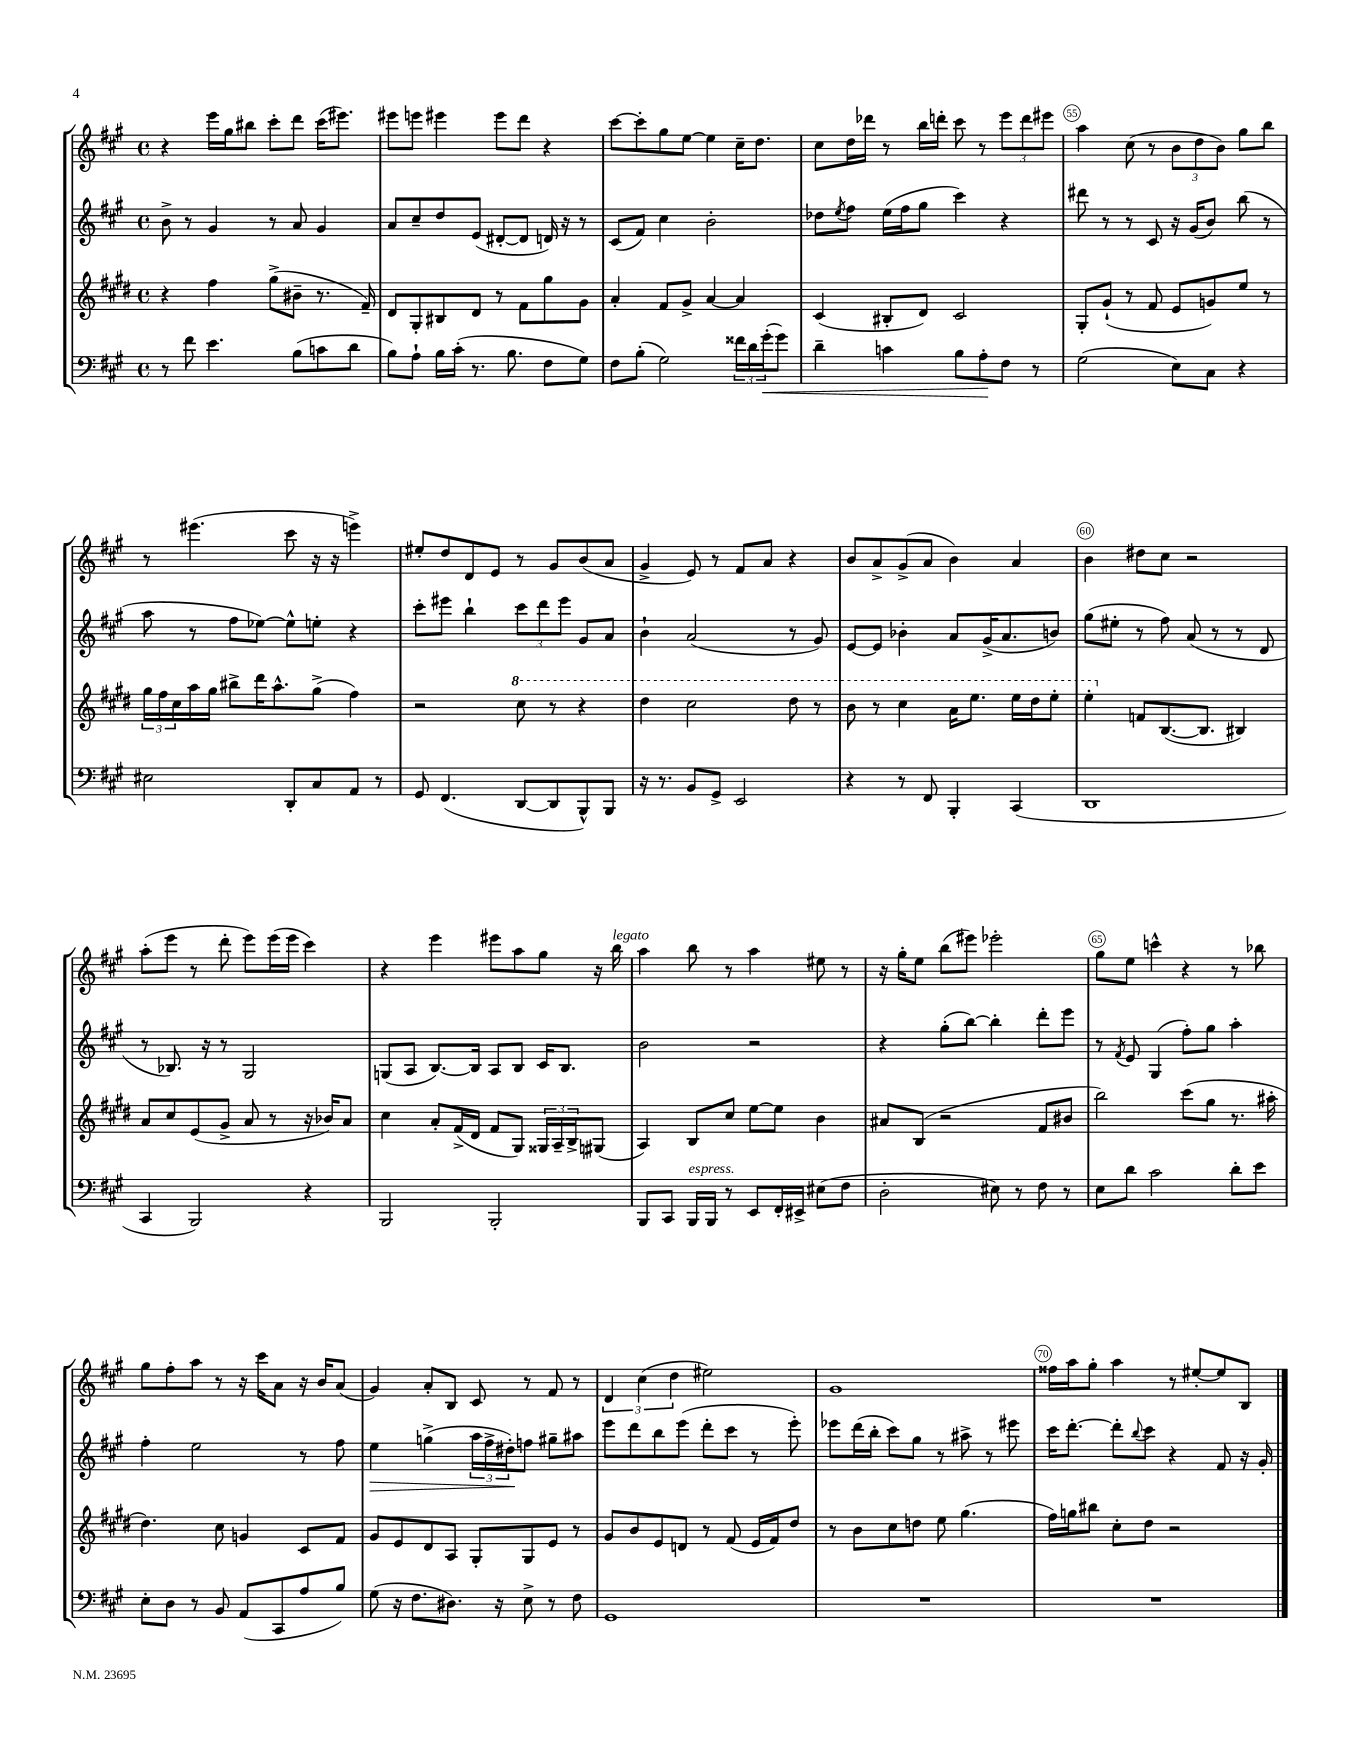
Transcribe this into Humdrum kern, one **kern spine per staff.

**kern	**dynam	**kern	**kern	**dynam	**kern
*part4	*part4	*part3	*part2	*part2	*part1
*staff4	*staff4	*staff3	*staff2	*staff2	*staff1
*clefF4	*	*clefG2	*clefG2	*	*clefG2
*k[f#c#g#]	*	*k[f#c#g#d#]	*k[f#c#g#]	*	*k[f#c#g#]
*M4/4	*	*M4/4	*M4/4	*	*M4/4
*met(c)	*	*met(c)	*met(c)	*	*met(c)
=51	=51	=51	=51	=51	=51
8r	.	4r	8b^\	.	4r
8f#\	.	.	8r	.	.
4.e\	.	4ff#\	4g#/	.	16eee\LL
.	.	.	.	.	16gg#\J
.	.	.	.	.	8bb#X\J
.	.	(8gg#^\L	8r	.	8ccc#'\L
(8B\L	.	8b#X~\J	8a/	.	8ddd\J
8cn\	.	8.r	4g#/	.	(16ccc#\KL
.	.	.	.	.	8.eee#X\J)
8d\J	.	.	.	.	.
.	.	16f#~/)	.	.	.
=52	=52	=52	=52	=52	=52
8B\L)	.	8d#/L	8a/L	.	8eee#X\L
8A`\J	.	8G#'/	8cc#~/	.	8eeen\J
16B\LL	.	8B#X/	8dd/	.	4eee#X\
(16c#'\JJ	.	.	.	.	.
8.r	.	8d#/J	(8e/J	.	.
.	.	8r	[8d#X'/L	.	8eee#\L
8.B\	.	.	.	.	.
.	.	8f#\L	8d#/J]	.	8ddd\J
8F#\L	.	8gg#\	16dn/)	.	4r
.	.	.	16r	.	.
8G#\J)	.	8g#\J	8r	.	.
=53	=53	=53	=53	=53	=53
8F#\L	.	4a'/	(8c#/L	.	[8ccc#\L
(8B'\J	.	.	8f#/J)	.	8ccc#'\]
2G#\)	.	8f#/L	4cc#\	.	8gg#\
.	.	8g#^/J	.	.	[8ee\J
.	.	[4a/	2b'\	.	4ee\]
24f##X\LL	.	4a/]	.	.	16cc#~\KL
24d\	.	.	.	.	.
.	.	.	.	.	8.dd\J
!	!LO:HP:b	!	!	!	!
(24g#'\J	<	.	.	.	.
8g#\J)	.	.	.	.	.
=54	=54	=54	=54	=54	=54
4d~\	.	(4c#/	8dd-X\L	.	8cc#\L
.	.	.	8qee/	.	.
.	.	.	8ff#\J	.	16dd\L
.	.	.	.	.	16ddd-X\JJ
4cn\	.	8B#X'/L	(16ee\LL	.	8r
.	.	.	16ff#\J	.	.
.	.	8d#/J)	8gg#\J	.	16bb\LL
.	.	.	.	.	16dddn'\JJ
8B\L	.	2c#/	4ccc#\)	.	8ccc#\
8A'\	.	.	.	.	8r
8F#\J	[	.	4r	.	12eee\L
.	.	.	.	.	12ddd\
8r	.	.	.	.	.
.	.	.	.	.	12eee#X\J
=55	=55	=55	=55	=55	=55
(2G#\	.	8G#'/L	8ddd#X\	.	4aa\
.	.	(8g#`/J	8r	.	.
.	.	8r	8r	.	(8cc#\
.	.	8f#/	8c#/	.	8r
8E\L)	.	8e/L	16r	.	12b\L
.	.	.	(16g#/KL	.	.
.	.	.	.	.	12dd\
8C#\J	.	8gn/)	8b/J)	.	.
.	.	.	.	.	12b\J)
4r	.	8ee/J	(8bb\	.	8gg#\L
.	.	8r	8r	.	8bb\J
!!LO:LB:g=z
=56	=56	=56	=56	=56	=56
2E#X\	.	24gg#\LL	8aa\	.	8r
.	.	24ff#\	.	.	.
.	.	24cc#\	.	.	.
.	.	16aa\	8r	.	(4.eee#X\
.	.	16gg#\JJ	.	.	.
.	.	8bb#X^\L	8ff#\L	.	.
.	.	16ddd#\K	[8ee-X\J)	.	.
.	.	8.aa^^\	.	.	.
8DD'/L	.	.	8ee-^^\L]	.	8ccc#\
8C#/	.	(8gg#^\J	8een'\J	.	16r
.	.	.	.	.	16r
8AA/J	.	4ff#\)	4r	.	4eeen^\)
8r	.	.	.	.	.
=57	=57	=57	=57	=57	=57
8GG#/	.	2r	8ccc#'\L	.	8ee#X'/L
(4.FF#/	.	.	8eee#X\J	.	8dd/
.	.	.	4bb`\	.	8d/
.	.	.	.	.	8e/J
*	*	*8va	*	*	*
[8DD/L	.	8ccc#\	12ccc#\L	.	8r
.	.	.	12ddd\	.	.
8DD/]	.	8r	.	.	8g#/L
.	.	.	12eee#\J	.	.
8BBB^^/)	.	4r	8g#/L	.	(8b/
8BBB/J	.	.	8a/J	.	8a/J
=58	=58	=58	=58	=58	=58
16r	.	4ddd#\	4b`\	.	4g#^/
8.r	.	.	.	.	.
8BB/L	.	2ccc#\	(2a/	.	8e/)
8GG#^/J	.	.	.	.	8r
2EE/	.	.	.	.	8f#/L
.	.	.	.	.	8a/J
.	.	8ddd#\	8r	.	4r
.	.	8r	8g#/)	.	.
=59	=59	=59	=59	=59	=59
4r	.	8bb\	[8e/L	.	8b/L
.	.	8r	8e/J]	.	8a^/
8r	.	4ccc#\	4b-X'\	.	(8g#^/
8FF#/	.	.	.	.	8a/J
4BBB'/	.	16aa\KL	8a/L	.	4b\)
.	.	8.eee\J	.	.	.
.	.	.	(16g#^/K	.	.
.	.	.	8.a/	.	.
(4CC#/	.	16eee\LL	.	.	4a/
.	.	16ddd#\J	.	.	.
.	.	8eee'\J	8bn/J)	.	.
=60	=60	=60	=60	=60	=60
1DD	.	4eee'\	(8gg#\L	.	4b\
.	.	.	8ee#X'\J	.	.
*	*	*X8va	*	*	*
.	.	8fn/L	8r	.	8dd#X\L
.	.	([8.B/	8ff#\)	.	8cc#\J
.	.	.	(8a/	.	2r
.	.	8.B/J]	.	.	.
.	.	.	8r	.	.
.	.	4B#X/)	8r	.	.
.	.	.	8d/	.	.
!!LO:LB:g=z
=61	=61	=61	=61	=61	=61
4CC#/	.	8a/L	8r	.	(8aa'\L
.	.	8cc#/	8.B-X/)	.	8eee\J
2BBB/)	.	(8e/	.	.	8r
.	.	.	16r	.	.
.	.	8g#^/J	8r	.	8ddd'\
.	.	8a/	2G#/	.	8eee\L)
.	.	8r	.	.	(16eee\L
.	.	.	.	.	16eee\JJ
4r	.	16r	.	.	4ccc#\)
.	.	16b-X/KL)	.	.	.
.	.	8a/J	.	.	.
=62	=62	=62	=62	=62	=62
2BBB/	.	4cc#\	(8Gn/L	.	4r
.	.	.	8A/J	.	.
.	.	8a'/L	[8.B/L)	.	4eee\
.	.	(16f#^/L	.	.	.
.	.	16d#/JJ	16B/Jk]	.	.
2BBB'/	.	8f#/L	8A/L	.	8eee#X\L
.	.	8G#/J)	8B/J	.	8aa\
.	.	24G##X/LL	16c#/KL	.	8gg#\J
.	.	24A~/	.	.	.
.	.	.	8.B/J	.	.
.	.	24B^/J	.	.	.
.	.	(8G#X/J	.	.	16r
!	!	!	!	!	!LO:TX:a:i:t=legato
.	.	.	.	.	16bb\
=63	=63	=63	=63	=63	=63
8BBB/L	.	4A/)	2b\	.	4aa\
8CC#/J	.	.	.	.	.
!LO:TX:a:i:t=espress.	!	!	!	!	!
16BBB/LL	.	8B/L	.	.	8bb\
16BBB/JJ	.	.	.	.	.
8r	.	8cc#/J	.	.	8r
8EE/L	.	[8ee\L	2r	.	4aa\
16FF#'/L	.	8ee\J]	.	.	.
16EE#X^/JJ	.	.	.	.	.
(8E#X\L	.	4b\	.	.	8ee#X\
8F#\J	.	.	.	.	8r
=64	=64	=64	=64	=64	=64
2D'\	.	8a#X/L	4r	.	16r
.	.	.	.	.	16gg#'\KL
.	.	(8B/J	.	.	8ee\J
.	.	2r	(8gg#'\L	.	(8bb\L
.	.	.	[8bb\J)	.	8eee#X\J)
8E#X\)	.	.	4bb'\]	.	2eee-X'\
8r	.	.	.	.	.
8F#\	.	8f#/L	8ddd'\L	.	.
8r	.	8b#X/J	8eee\J	.	.
=65	=65	=65	=65	=65	=65
8E\L	.	2bb\)	8r	.	8gg#\L
.	.	.	8qf#/	.	.
8d\J	.	.	8e/	.	8ee\J
2c#\	.	.	(4G#/	.	4cccn^^\
.	.	(8ccc#\L	8ff#'\L)	.	4r
.	.	8gg#\J	8gg#\J	.	.
8d'\L	.	8.r	4aa'\	.	8r
8e\J	.	.	.	.	8bb-X\
.	.	16aa#X'\	.	.	.
!!LO:LB:g=z
=66	=66	=66	=66	=66	=66
8E'\L	.	4.dd#\)	4ff#'\	.	8gg#\L
8D\J	.	.	.	.	8ff#'\
8r	.	.	2ee\	.	8aa\J
8BB/	.	8cc#\	.	.	8r
(8AA/L	.	4gn/	.	.	16r
.	.	.	.	.	16ccc#\KL
8CC#/	.	.	.	.	8a\J
8A/	.	8c#/L	8r	.	16r
.	.	.	.	.	16b/KL
8B/J)	.	8f#/J	8ff#\	.	(8a/J
=67	=67	=67	=67	=67	=67
!	!	!	!	!LO:HP:b	!
(8G#\	.	8g#/L	4ee\	>	4g#/)
16r	.	8e/	.	.	.
8.F#\L	.	.	.	.	.
.	.	8d#/	(4ggn^\	.	8a'/L
8.D#X\J)	.	8A/J	.	.	8B/J
.	.	8G#'/L	24aa\LL	.	8c#/
.	.	.	24ff#^\	.	.
16r	.	.	.	.	.
.	.	.	24dd#X'\J)	.	.
8E^\	.	8G#/	8ffn\J	]	8r
8r	.	8e/J	8gg#X~\L	.	8f#/
8F#\	.	8r	8aa#X\J	.	8r
=68	=68	=68	=68	=68	=68
1GG#	.	8g#/L	8eee\L	.	6d/
.	.	8b/	8ddd\	.	.
.	.	.	.	.	(6cc#\
.	.	8e/	8bb\	.	.
.	.	.	.	.	6dd\
.	.	8dn/J	(8eee\J	.	.
.	.	8r	8ddd'\L	.	2ee#X\)
.	.	(8f#/	8ccc#\J	.	.
.	.	16e/LL	8r	.	.
.	.	16f#/J)	.	.	.
.	.	8dd#/J	8eee'\)	.	.
=69	=69	=69	=69	=69	=69
1r	.	8r	8eee-X\L	.	1g#
.	.	8b\L	(16ddd\L	.	.
.	.	.	16bb'\JJ	.	.
.	.	8cc#\	8ccc#\L)	.	.
.	.	8ddn\J	8gg#\J	.	.
.	.	8ee\	8r	.	.
.	.	(4.gg#\	8aa#X^\	.	.
.	.	.	8r	.	.
.	.	.	8eee#X\	.	.
=70	=70	=70	=70	=70	=70
1r	.	16ff#\LL)	16ccc#\KL	.	16ff##X\LL
.	.	16ggn\J	[8.ddd'\J	.	16aa\J
.	.	8bb#X\J	.	.	8gg#'\J
.	.	8cc#'\L	8ddd'\L]	.	4aa\
.	.	.	8qqbb/	.	.
.	.	8dd#\J	8ccc#\J	.	.
.	.	2r	4r	.	8r
.	.	.	.	.	[8ee#X'/L
.	.	.	8f#/	.	8ee#/]
.	.	.	16r	.	8B/J
.	.	.	16g#'/	.	.
==	==	==	==	==	==
*-	*-	*-	*-	*-	*-
